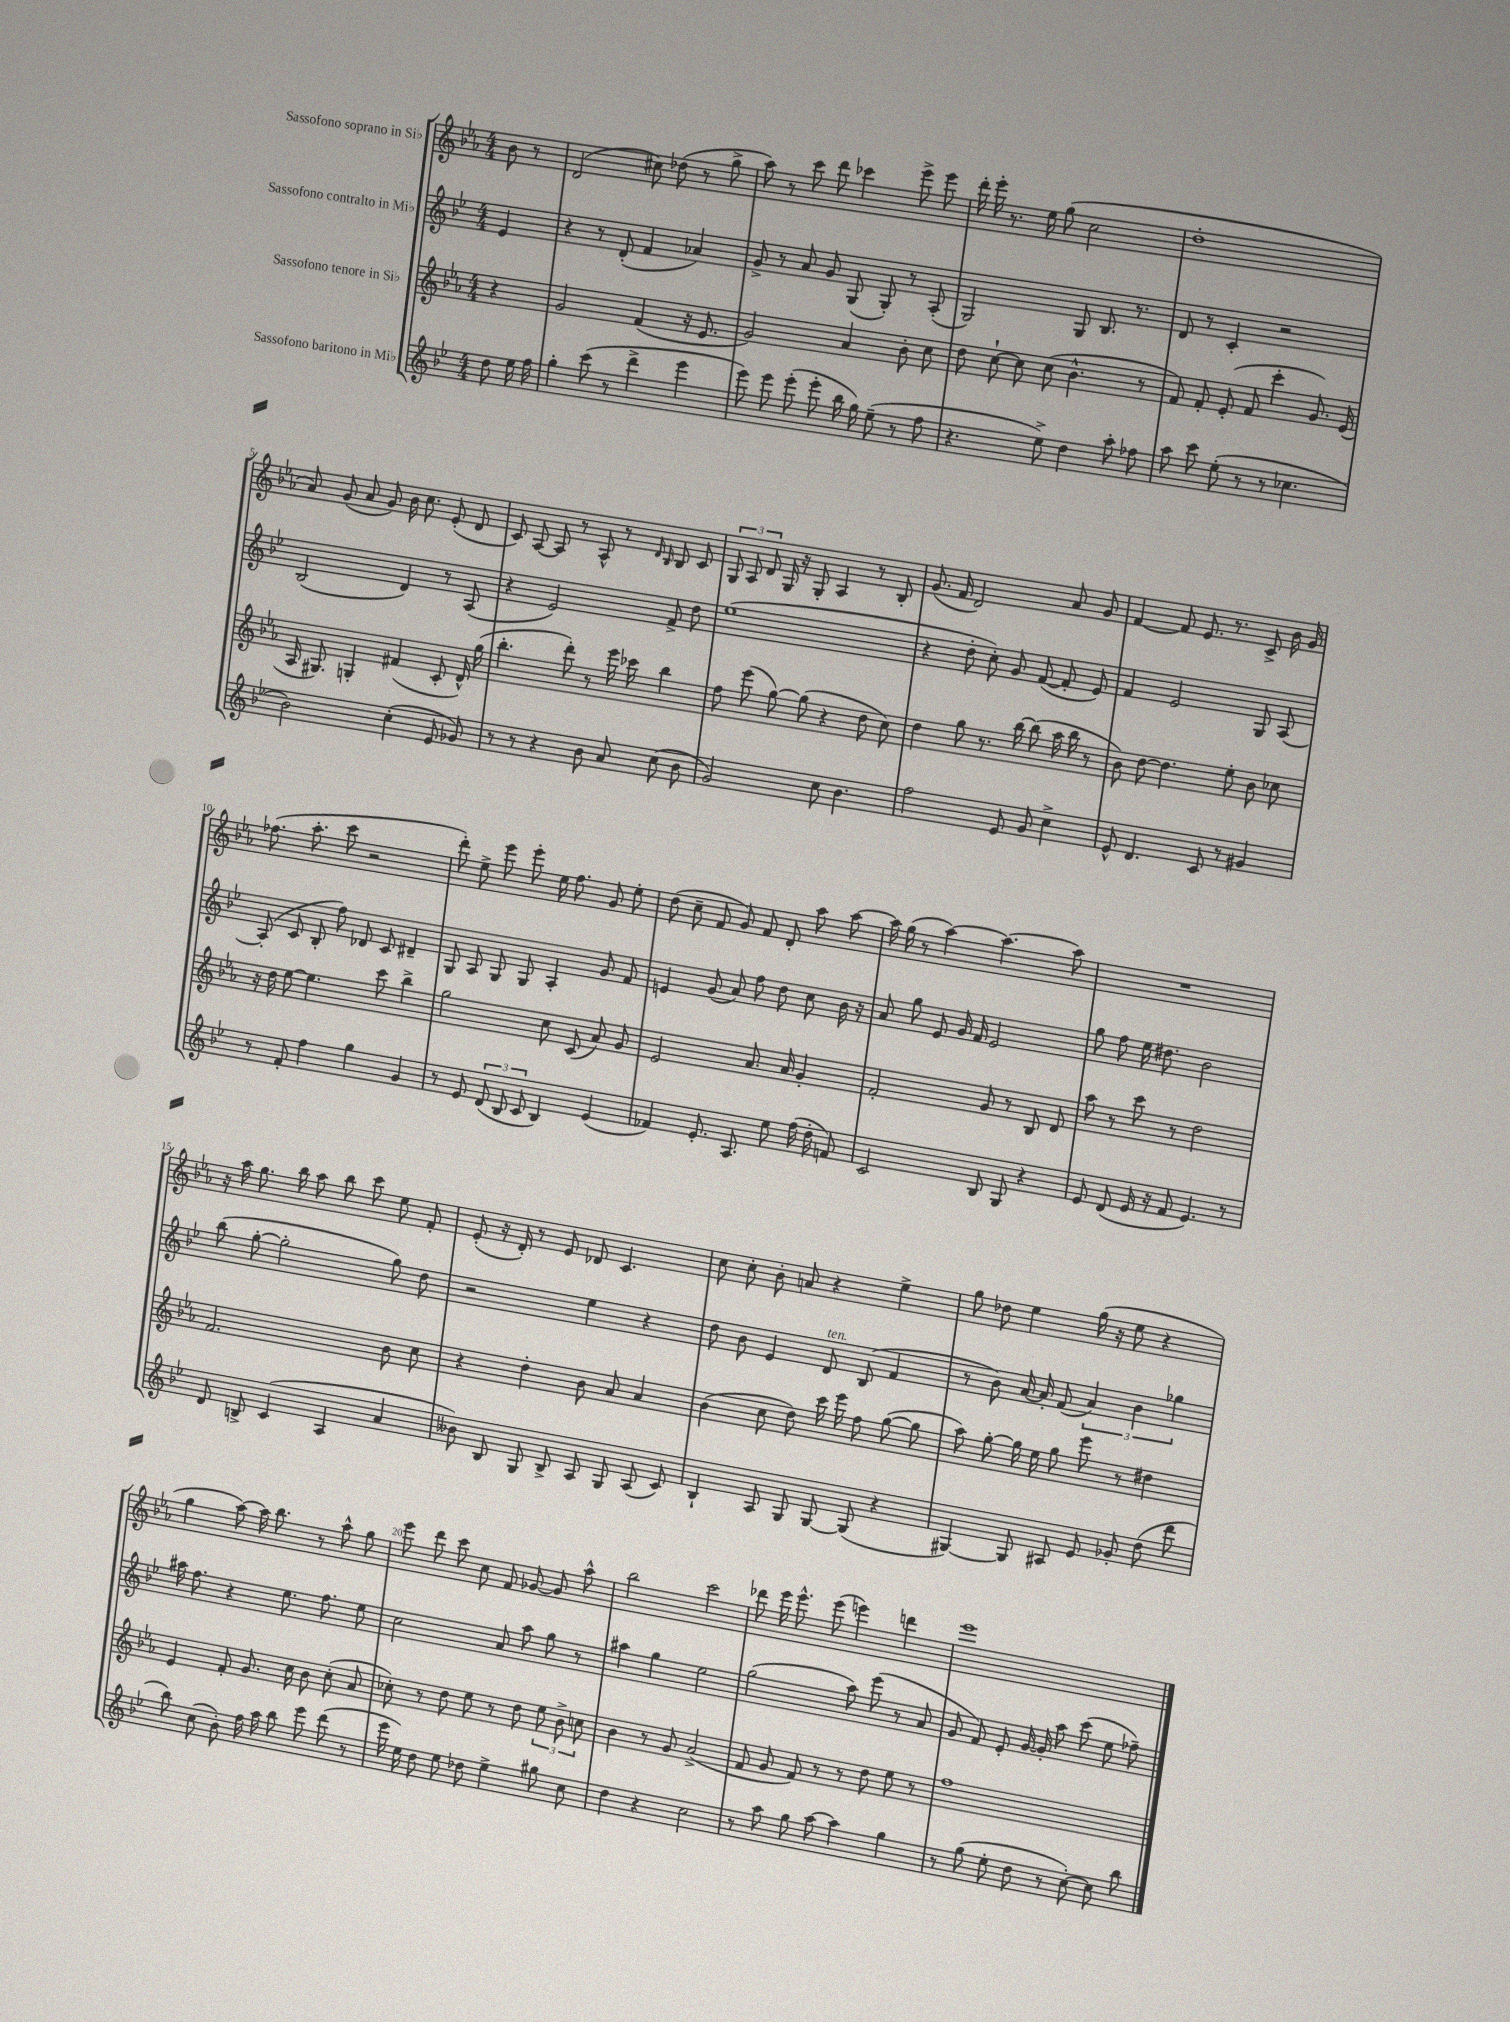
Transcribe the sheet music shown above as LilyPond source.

<<
\new StaffGroup <<
\new Staff = "s0" \with { instrumentName = "Sassofono soprano in Sib" } {
    \clef treble \key ees \major \numericTimeSignature \time 4/4 \partial 4
    \autoBeamOff bes'8 r8 |
    d'2( cis''8) des''8( r8 g''8-> |
    aes''8) r8 c'''8 d'''8 ces'''4 ees'''8-> ees'''8 |
    d'''16-. ees'''16-. r8. ees''16 g''8( c''2 |
    d''1-. |
    aes'8) g'8( aes'8 g'8) bes'16 c''8. ees'8-.( d'8 |
    c'8) aes8~ aes8 r8 aes8-^ r8 \grace { d'16 bes16 } bes8 c'8 |
    \tuplet 3/2 { g8 aes8 d'8 } g16 r16 g8-. aes4 r8 bes8-. |
    g'8.( f'16 d'2) aes'8 g'8 |
    f'4~ f'8 ees'8. r8. c'8-> bes'16 g'16 |
    fes''8.( aes''8.-. c'''8 r2 |
    d'''8-.) ees''8-> ees'''8 ees'''8-. ees''16 f''8. g'8 ees''8-. |
    d''8( c''8-- f'8 g'8) f'8 d'8-. aes''8 aes''8~ |
    aes''16 g''16( r8 aes''4~) aes''4.~ aes''8 |
    R1 |
    r16 aes''16 g''8. bes''16 aes''8 bes''8 c'''8 ees''8 f'8-. |
    ees'8-.( r16 d'16-.) r8 ees'8 des'8 c'4. |
    c''8 c''8-. bes'8-. a'8 r4 ees''4-> |
    g''8 des''8 ees''4 g''16( r16 ees''8 r4 |
    g''4 aes''8~) aes''16 bes''8. r8 aes''8-^ g''8 |
    ees'''8 d'''8 c'''8 c''8 f'8 ges'8~ ges'8 aes''8-^ |
    bes''2 c'''2 |
    des'''8 ees'''16 ees'''8.-^ ees'''8( e'''4) d'''4 |
    ees'''1 \bar "|." |
}
\new Staff = "s1" \with { instrumentName = "Sassofono contralto in Mib" } {
    \clef treble \key bes \major \numericTimeSignature \time 4/4 \partial 4
    \autoBeamOff ees'4 |
    r4 r8 d'8-.( f'4 aes'4) |
    g'8-> r8 a'8 g'8 g8( g8-.) r8 a8-.( |
    g2) g8 bes8. r8. |
    d'8 r8 c'4-. r2 |
    bes2( d'4) r8 a8( |
    r4 ees'2) f'8-> d''8 |
    ees''1( |
    r4 d''8-. c''8-.) g'8 f'8~( f'8-. ees'8) |
    f'4 ees'2 g8 a8~ |
    a8-.( c'8 bes8-. f''8) des'8 c'8 dis'4-- |
    g8 a8 g8 g8 a4-. g'8 f'8 |
    e'4 g'8( a'8) f''8 d''8 c''8 bes'16 r16 |
    a'8 g''8 ees'8 g'16 f'16 ees'2 |
    g''8 f''8 ees''16 dis''8. bes'2 |
    bes''8( g''8~-. g''2-. g''8) d''8 |
    r2 ees''4 r4 |
    d''8 bes'8 ees'4 d'8^\markup { \italic "ten." } bes8( f'4 |
    r8 bes'8) a'16~ a'16-. f'8( \tuplet 3/2 { a'4) bes'4 ges''4 } |
    ais''16 f''8. r4 ees''8. f''8. ees''8 |
    c''2 a'8 a''8 g''8 r8 |
    ais''4 g''4 ees''2 |
    g''2( a''8) ees'''8( r8 a'8 |
    g'8 f'8) ees'8-. g'16~ g'16-. a''8 c'''8( ees''8 fes''8--) \bar "|." |
}
\new Staff = "s2" \with { instrumentName = "Sassofono tenore in Sib" } {
    \clef treble \key ees \major \numericTimeSignature \time 4/4 \partial 4
    \autoBeamOff r4 |
    g'2 f'4( r16 ees'8. |
    g'2) aes'4 bes'8-. c''8 |
    d''8 c''8~-! c''8 c''8( bes'4.-^ r8 |
    f'8) f'8-. ees'8-.( f'8 c'''4-. g'8.) ees'16( |
    aes16 gis8.) g4-. fis'4( c'8-. d'16-^) g''16( |
    bes''4.-. d'''8-.) r8 ees'''16 ces'''16 bes''4 |
    f''8 ees'''8( g''8~) g''8( r4 d''8 c''8) |
    d''4 g''8 r8. bes''16~ bes''8( aes''16 bes''16 r8 |
    bes'8) d''8~ d''4. ees''8-. bes'8 ces''8 |
    r16 d''16 ees''8~ ees''4. c'''8 bes''4-> |
    g''2 c''8 c'8( aes'8) g'8 |
    ees'2 aes'8. aes'16 g'4-. |
    f'2-. g'8 r8 bes8 d'8 |
    aes''8 r8 c'''8 r8 d''2 |
    f'2. bes'8 c''8 |
    r4 d''4-. bes'8 aes'8 aes'4 |
    bes'4( c''8 d''8) c'''16 ees'''16 f''8 g''8~( g''8 |
    aes''8) g''8~-. g''16 ees''16 g''8 ees'''8 r8 dis''4 |
    ees'4 f'8-. g'8. c''16 bes'8 c''8-.( aes'8 |
    ces''8-.) r8 d''8 ees''8 r8 d''8 \tuplet 3/2 { ees''8 bes'8-> c''8 } |
    bes'4 r8 g'8 aes'2->( |
    f'8 g'8 f'8) r8 r8 d''8 ees''8 r8 |
    f''1 \bar "|." |
}
\new Staff = "s3" \with { instrumentName = "Sassofono baritono in Mib" } {
    \clef treble \key bes \major \numericTimeSignature \time 4/4 \partial 4
    \autoBeamOff d''8 ees''16 f''16 |
    g''4-. c'''8( r8 d'''4-> ees'''4 |
    ees'''8) ees'''8 ees'''8-.( ees'''8-. bes''16 g''16) ees''8--( r8 f''8 |
    r4. ees''8->) d''4 a''8-. fes''8 |
    a''8 c'''8 ees''8-.( r8 r8 ces''4. |
    bes'2) c''4-.( ees'8 ges'8) |
    r8 r8 r4 bes'8 a'8 c''8( bes'8 |
    g'2) c''8 bes'4. |
    f''2 ees'8 g'8 c''4-> |
    ees'8-^ d'4. c'8 r8 gis'4 |
    r8 f'8-. f''4 g''4 g'4 |
    r8 ees'8 \tuplet 3/2 { d'8( bes8 c'8 } bes4) ees'4( |
    fes'4) ees'8.-. a8. ees''8 f''16( d''16-. f'8) |
    c'2 bes8 g8 r4 |
    ees'8 d'8( ees'16 r16 f'8 ees'4.) r8 |
    d'8 b8-> c'4( a4 a'4 |
    beses'8) bes8 g8 bes8-> a8 g8 a8( c'8) |
    bes4-! a8 g8 g8~ g8( r4 |
    gis4~) gis8 ais8 ees'8 ges'8-. d''8( d'''8 |
    bes''8) c''8( bes'8-.) f''16 a''16 bes''8 ees'''8 d'''8( r8 |
    ees'''16 ees''16) d''8 ees''8 des''8 ees''4-> gis''8 c''8 |
    d''4 r4 c''2 |
    r8 a''8 g''8 a''8~ a''4 g''4 |
    r8 g''8( ees''8-. d''8 r8 c''8~-.) c''8 bes''8 \bar "|." |
}
>>
>>
\layout { \context { \Score \override BarNumber.break-visibility = ##(#f #t #t) barNumberVisibility = #(every-nth-bar-number-visible 5) } }
